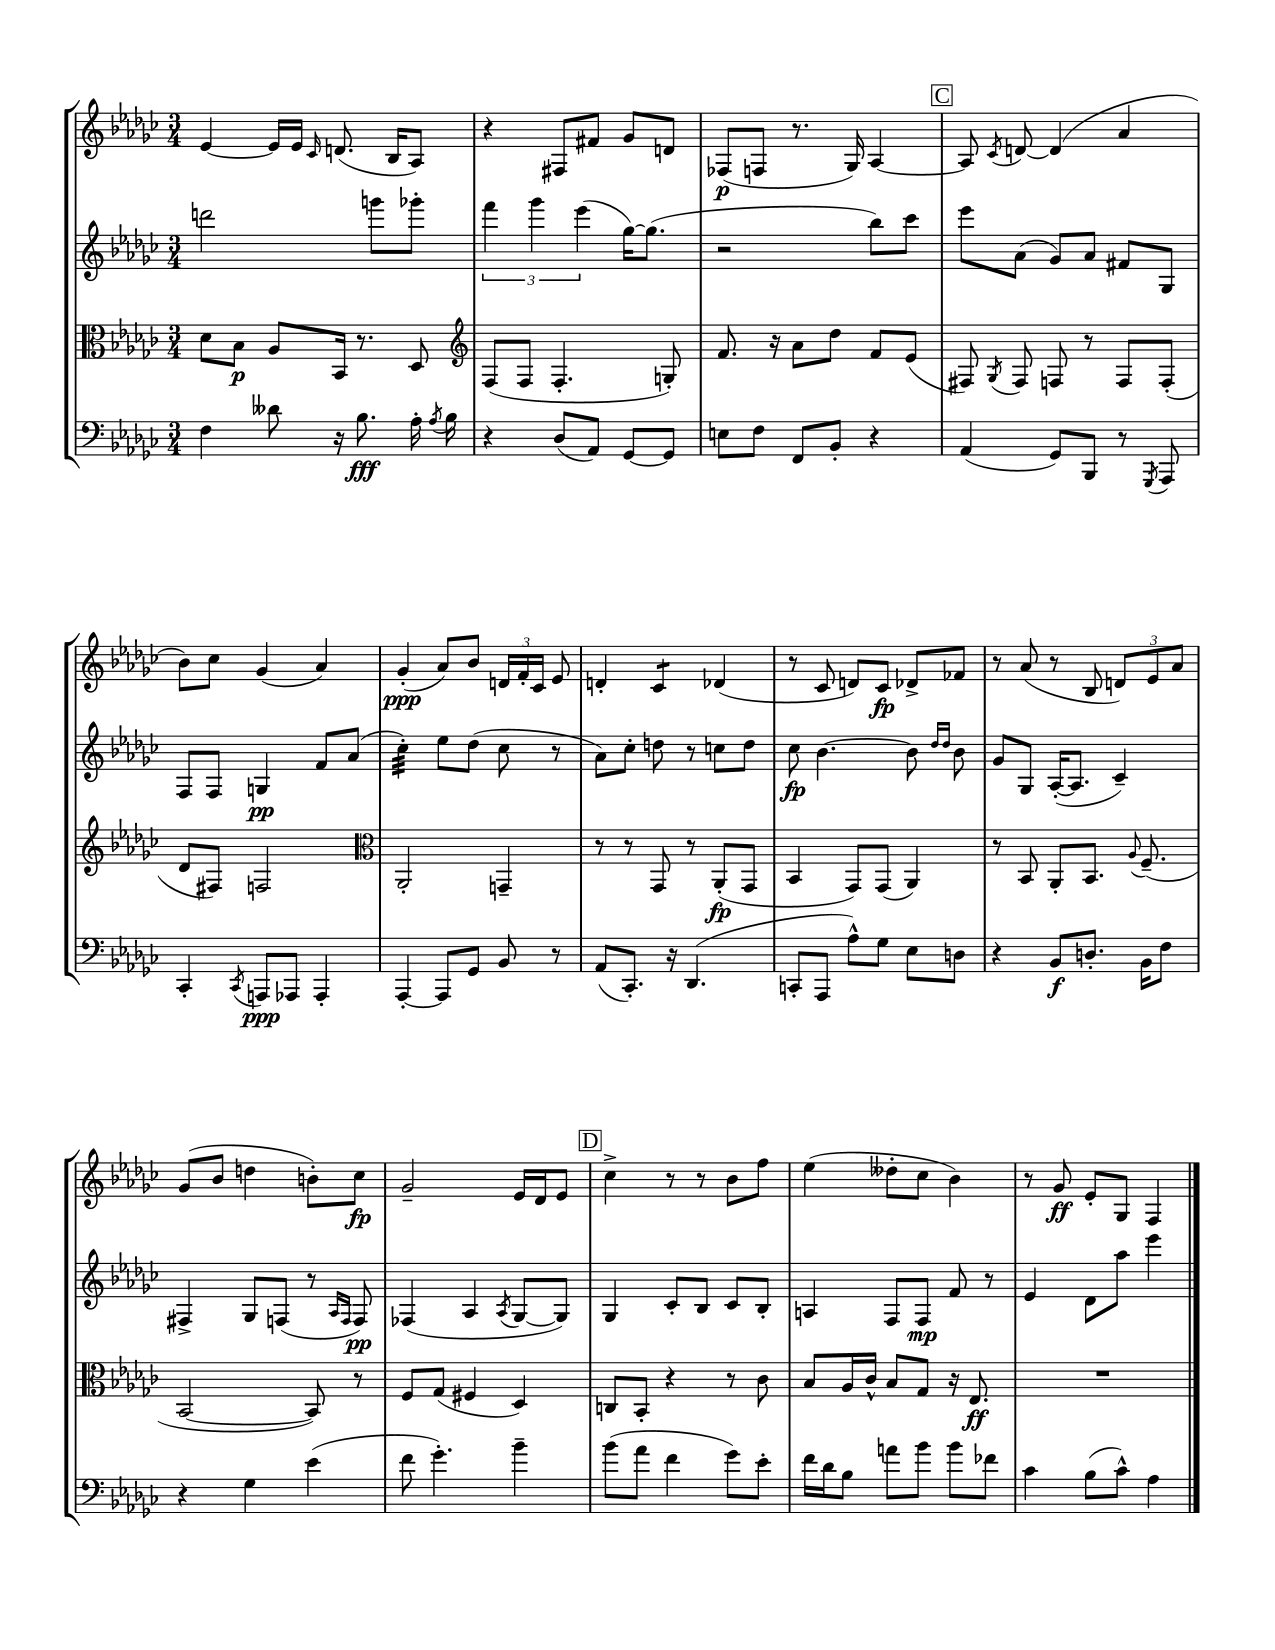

**kern	**kern	**kern	**kern
*staff4	*staff3	*staff2	*staff1
*clefF4	*clefC3	*clefG2	*clefG2
*k[b-e-a-d-g-c-]	*k[b-e-a-d-g-c-]	*k[b-e-a-d-g-c-]	*k[b-e-a-d-g-c-]
*M3/4	*M3/4	*M3/4	*M3/4
4F	8d-	2ddd	[4e-
.	8B-	.	.
8d--	8A-	.	16e-]
.	.	.	16e-
.	.	.	16qqc-
16r	16BB-	.	(8.d
8.B-	8.r	.	.
.	.	8ggg	.
.	.	.	16B-
16A-'	8D-	8ggg-'	8A-)
8qA-	.	.	.
16B-	.	.	.
=	=	=	=
*	*clefG2	*	*
4r	(8F	6fff	4r
.	8F	.	.
.	.	6ggg-	.
(8D-	4.F'	.	8F#
.	.	(6eee-	.
8AA-)	.	.	8f#
[8GG-	.	[16gg-)	8g-
.	.	(8.gg-]	.
8GG-]	8G')	.	8d
=	=	=	=
8E	8.f	2r	(8F-
8F	.	.	8F
.	16r	.	.
8FF	8a-	.	8.r
8BB-'	8dd-	.	.
.	.	.	16G-)
4r	8f	8bb-)	[4A-
.	(8e-	8ccc-	.
=	=	=	=
(4AA-	8F#)	8eee-	8A-]
.	8qG-	.	8qc-
.	8F#	(8a-	[8d
8GG-)	8F	8g-)	(4d]
8BBB-	8r	8a-	.
8r	8F	8f#	4a-
8qGGG-	.	.	.
8AAA-	(8F'	8G-	.
=	=	=	=
4CC-'	8d-	8F	8b-)
.	8F#)	8F	8cc-
8qCC-	.	.	.
8AAA	2F	4G	(4g-
8AAA-	.	.	.
4AAA-'	.	8f	4a-)
.	.	(8a-	.
=	=	=	=
*	*clefC3	*	*
[4AAA-'	2AA-'	4cc-')	(4g-'
8AAA-]	.	8ee-	8a-)
8GG-	.	(8dd-	8b-
8BB-	4GG~	8cc-	24d
.	.	.	24f'
.	.	.	24c-
8r	.	8r	8e-
=	=	=	=
(8AA-	8r	8a-)	4d'
8.CC-')	8r	8cc-'	.
.	8GG-	8dd	4c-
16r	.	.	.
(4.DD-	8r	8r	.
.	(8AA-'	8cc	(4d-
.	8GG-	8dd	.
=	=	=	=
8CC'	4BB-	8cc-	8r
8AAA-	.	[4.b-	8c-
8A-^^)	8GG-)	.	8d)
8G-	(8GG-	.	8c-
8E-	4AA-)	8b-]	8d-^
.	.	16qqdd-	.
.	.	16qqdd-	.
8D	.	8b-	8f-
=	=	=	=
4r	8r	8g-	8r
.	8BB-	8G-	(8a-
8BB-	8AA-'	([16A-'	8r
.	.	8.A-]	.
8.D'	8.BB-	.	8B-
.	.	4c-~)	12d)
.	8qqA-	.	.
16BB-	(8.F~	.	.
.	.	.	12e-
8F	.	.	.
.	.	.	12a-
=	=	=	=
4r	[2BB-	4F#^	(8g-
.	.	.	8b-
4G-	.	8G-	4dd
.	.	(8F	.
(4e-	8BB-])	8r	8b')
.	.	16qqA-	.
.	.	16qqF	.
.	8r	8F)	8cc-
=	=	=	=
8f	8F	(4F-	2g-~
4.g-')	(8G-	.	.
.	4F#	4A-	.
.	.	8qA-	.
4b-~	4D-)	[8G-	16e-
.	.	.	16d-
.	.	8G-])	8e-
=	=	=	=
(8b-	8C	4G-	4cc-^
8a-	8BB-'	.	.
4f	4r	8c-'	8r
.	.	8B-	8r
8g-)	8r	8c-	8b-
8e-'	8c-	8B-'	8ff
=	=	=	=
16f	8B-	4A	(4ee-
16d-	.	.	.
8B-	16A-	.	.
.	16c-^^	.	.
8a	8B-	8F	8dd--'
8b-	8G-	8F	8cc-
8b-	16r	8f	4b-)
.	8.E-	.	.
8f-	.	8r	.
=	=	=	=
4c-	2.r	4e-	8r
.	.	.	8g-
(8B-	.	8d-	8e-'
8c-^^)	.	8aa-	8G-
4A-	.	4eee-	4F
==	==	==	==
*-	*-	*-	*-
